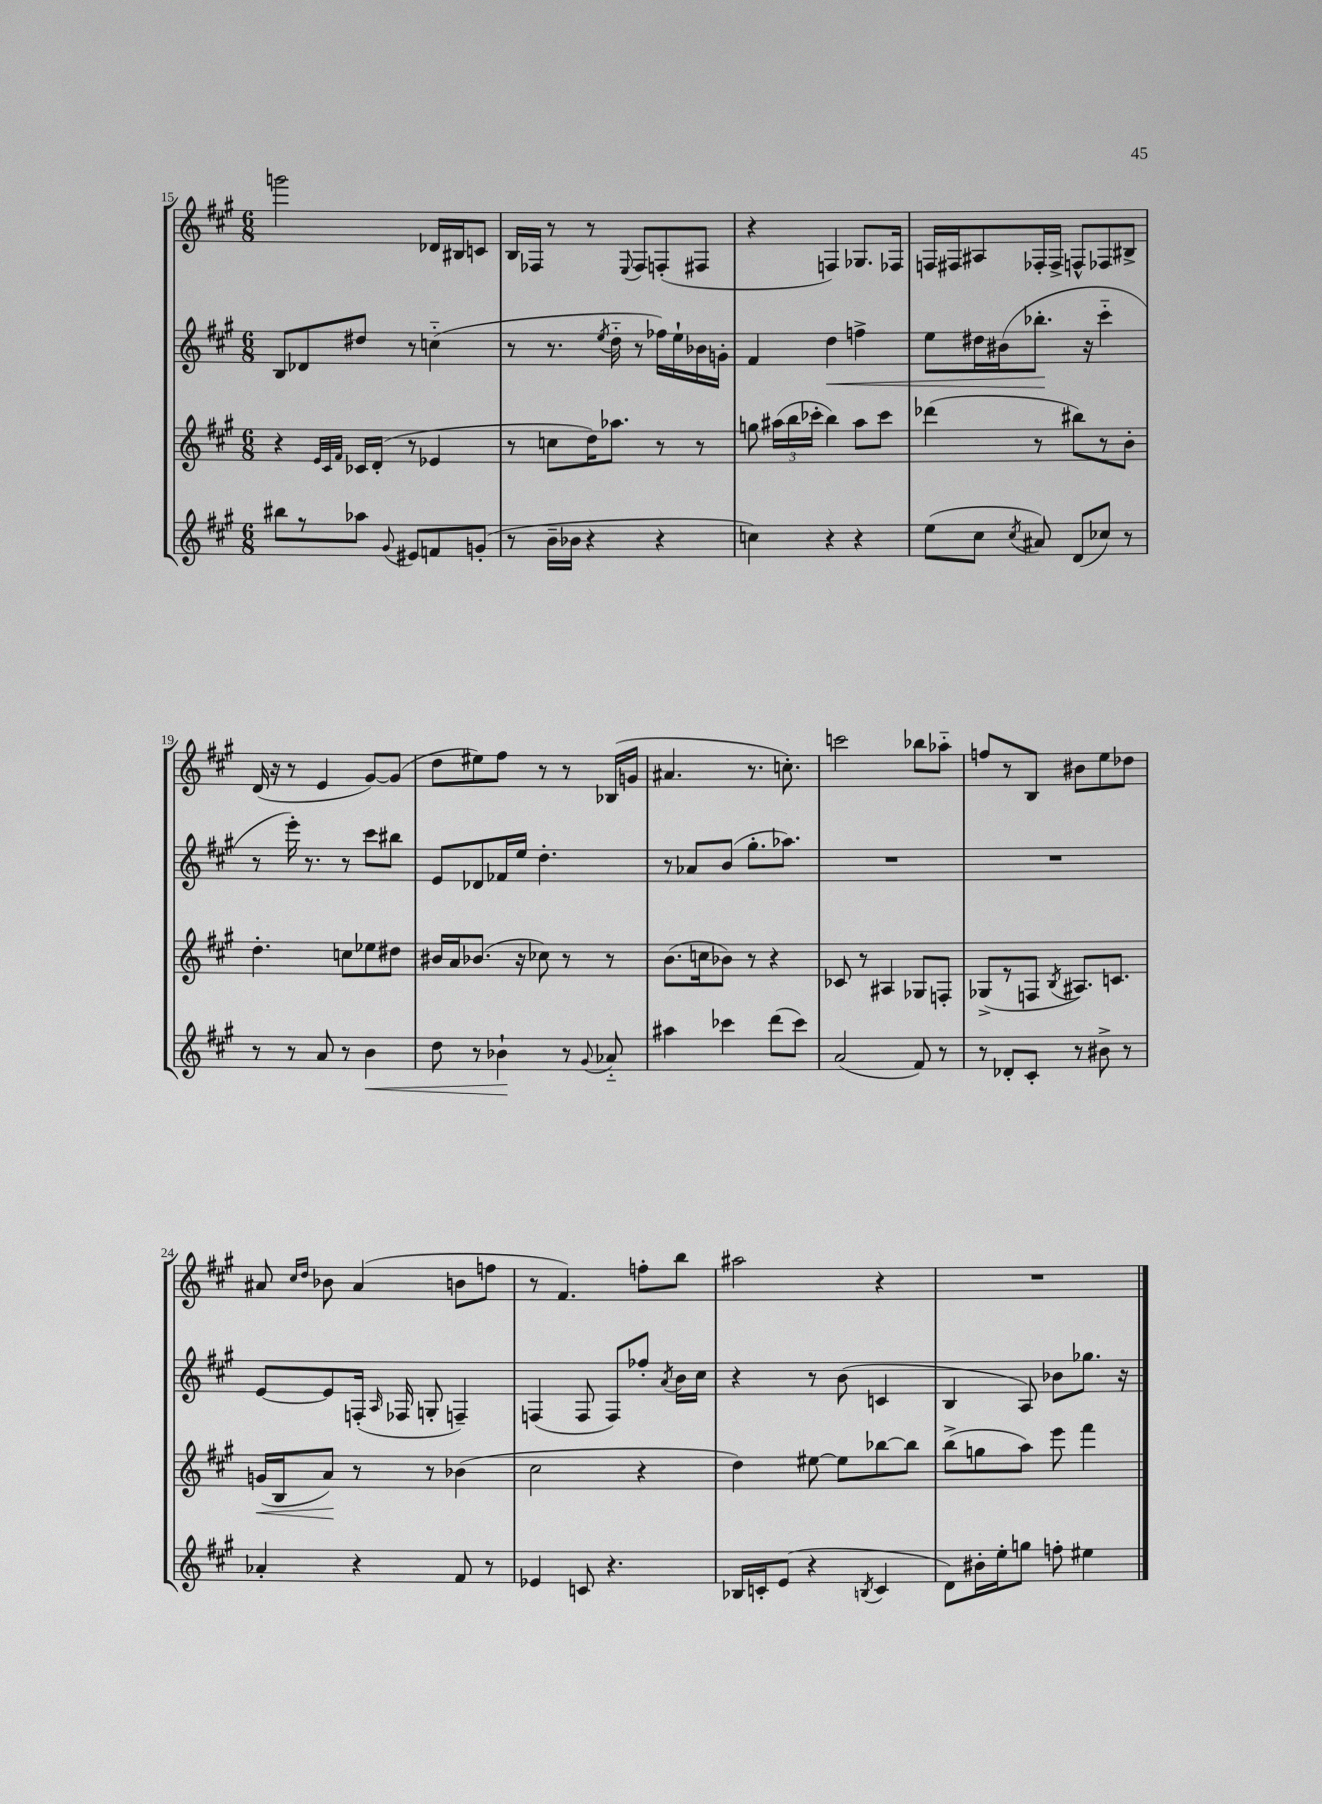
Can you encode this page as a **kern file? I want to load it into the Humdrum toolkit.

**kern	**kern	**kern	**kern
*staff4	*staff3	*staff2	*staff1
*clefG2	*clefG2	*clefG2	*clefG2
*k[f#c#g#]	*k[f#c#g#]	*k[f#c#g#]	*k[f#c#g#]
*M6/8	*M6/8	*M6/8	*M6/8
8bb#	4r	8B	2ggg
8r	.	8d-	.
.	32qqe	.	.
.	32qqc#	.	.
.	32qqf#	.	.
8aa-	16c-	8dd#	.
.	(16d'	.	.
8qqg#	.	.	.
8e#	8r	8r	.
8f	4e-	(4cc'~	16d-
.	.	.	16B#
(8g'	.	.	8c
=	=	=	=
8r	8r	8r	16B
.	.	.	16F-
16b~	8cc	8.r	8r
16b-	.	.	.
4r	16dd)	.	8r
.	.	8qee	.
.	8.aa-	16dd'~	.
.	.	.	8qqE
.	.	8r	8F-
4r	8r	16ff-)	(8F'
.	.	16ee`	.
.	8r	16b-	8F#
.	.	16g'	.
=	=	=	=
4cc)	8gg	4f#	4r
.	(24aa#	.	.
.	24bb	.	.
.	24ccc-'	.	.
4r	4bb)	4dd	4F)
4r	8aa#	4ff^	8.G-
.	8ccc-	.	.
.	.	.	16F-
=	=	=	=
(8ee	(4ddd-	8ee	16F
.	.	.	16F#
8cc#	.	16dd#	8A#
.	.	(16b#	.
8qcc#	.	.	.
8a#)	8r	8.bb-'	16F-'
.	.	.	16F-^
(8d	8bb#)	.	8F^^
.	.	16r	.
8cc-)	8r	4ccc#'~	8F-
8r	8b'	.	8B#^
=	=	=	=
8r	4.dd'	8r	(16d
.	.	.	16r
8r	.	16eee')	8r
.	.	8.r	.
8a	.	.	4e
8r	8cc	8r	.
4b	8ee-	8ccc#	[8g#)
.	8dd#	8bb#	(8g#]
=	=	=	=
8dd	16b#	8e	8dd
.	16a	.	.
8r	(8.b-	8d-	8ee#)
4b-`	.	16f-	8ff#
.	16r	16ee	.
.	8cc-)	4.dd'	8r
8r	8r	.	8r
8qqg#	.	.	.
8a-'~	8r	.	(16B-
.	.	.	16g
=	=	=	=
4aa#	(8.b	8r	4.a#
.	.	8a-	.
.	16cc	.	.
4ccc-	8b-)	(8b	.
.	8r	8.gg#'	8.r
(8ddd	4r	.	.
.	.	8.aa-)	8.cc')
8ccc-)	.	.	.
=	=	=	=
(2a	8c-	2.r	2ccc
.	8r	.	.
.	4A#	.	.
8f#)	8G-	.	8bb-
8r	8F'	.	8aa-'~
=	=	=	=
8r	(8G-^	2.r	8ff
8d-'	8r	.	8r
8c#'	8F	.	8B
.	8qB	.	.
8r	8.A#)	.	8b#
8b#^	.	.	8ee
.	8.c	.	.
8r	.	.	8dd-
=	=	=	=
4a-'	(16g	[8e	8a#
.	16B	.	.
.	.	.	16qqcc#
.	.	.	16qqdd
.	8a)	8e]	8b-
4r	8r	(16F'	(4a#
.	.	16qqA	.
.	.	16F-	.
.	8r	8G'	.
8f#	(4b-	4F~)	8b
8r	.	.	8ff
=	=	=	=
4e-	2cc#	(4F	8r
.	.	.	4.f#)
8c	.	8F	.
4.r	.	8F)	.
.	4r	8ff-'	8ff'
.	.	8qa	.
.	.	16b	8bb
.	.	16cc#	.
=	=	=	=
16B-	4dd)	4r	2aa#
16c'	.	.	.
(8e	.	.	.
4r	[8ee#	8r	.
.	8ee#]	(8b	.
8qB	.	.	.
4c	[8bb-	4c	4r
.	8bb-]	.	.
=	=	=	=
8d)	(8bb^	4B	2.r
16b#'	8gg	.	.
16ee'	.	.	.
8gg	8aa)	8A)	.
8ff'	8eee	8b-	.
4ee#	4fff#	8.gg-	.
.	.	16r	.
==	==	==	==
*-	*-	*-	*-
